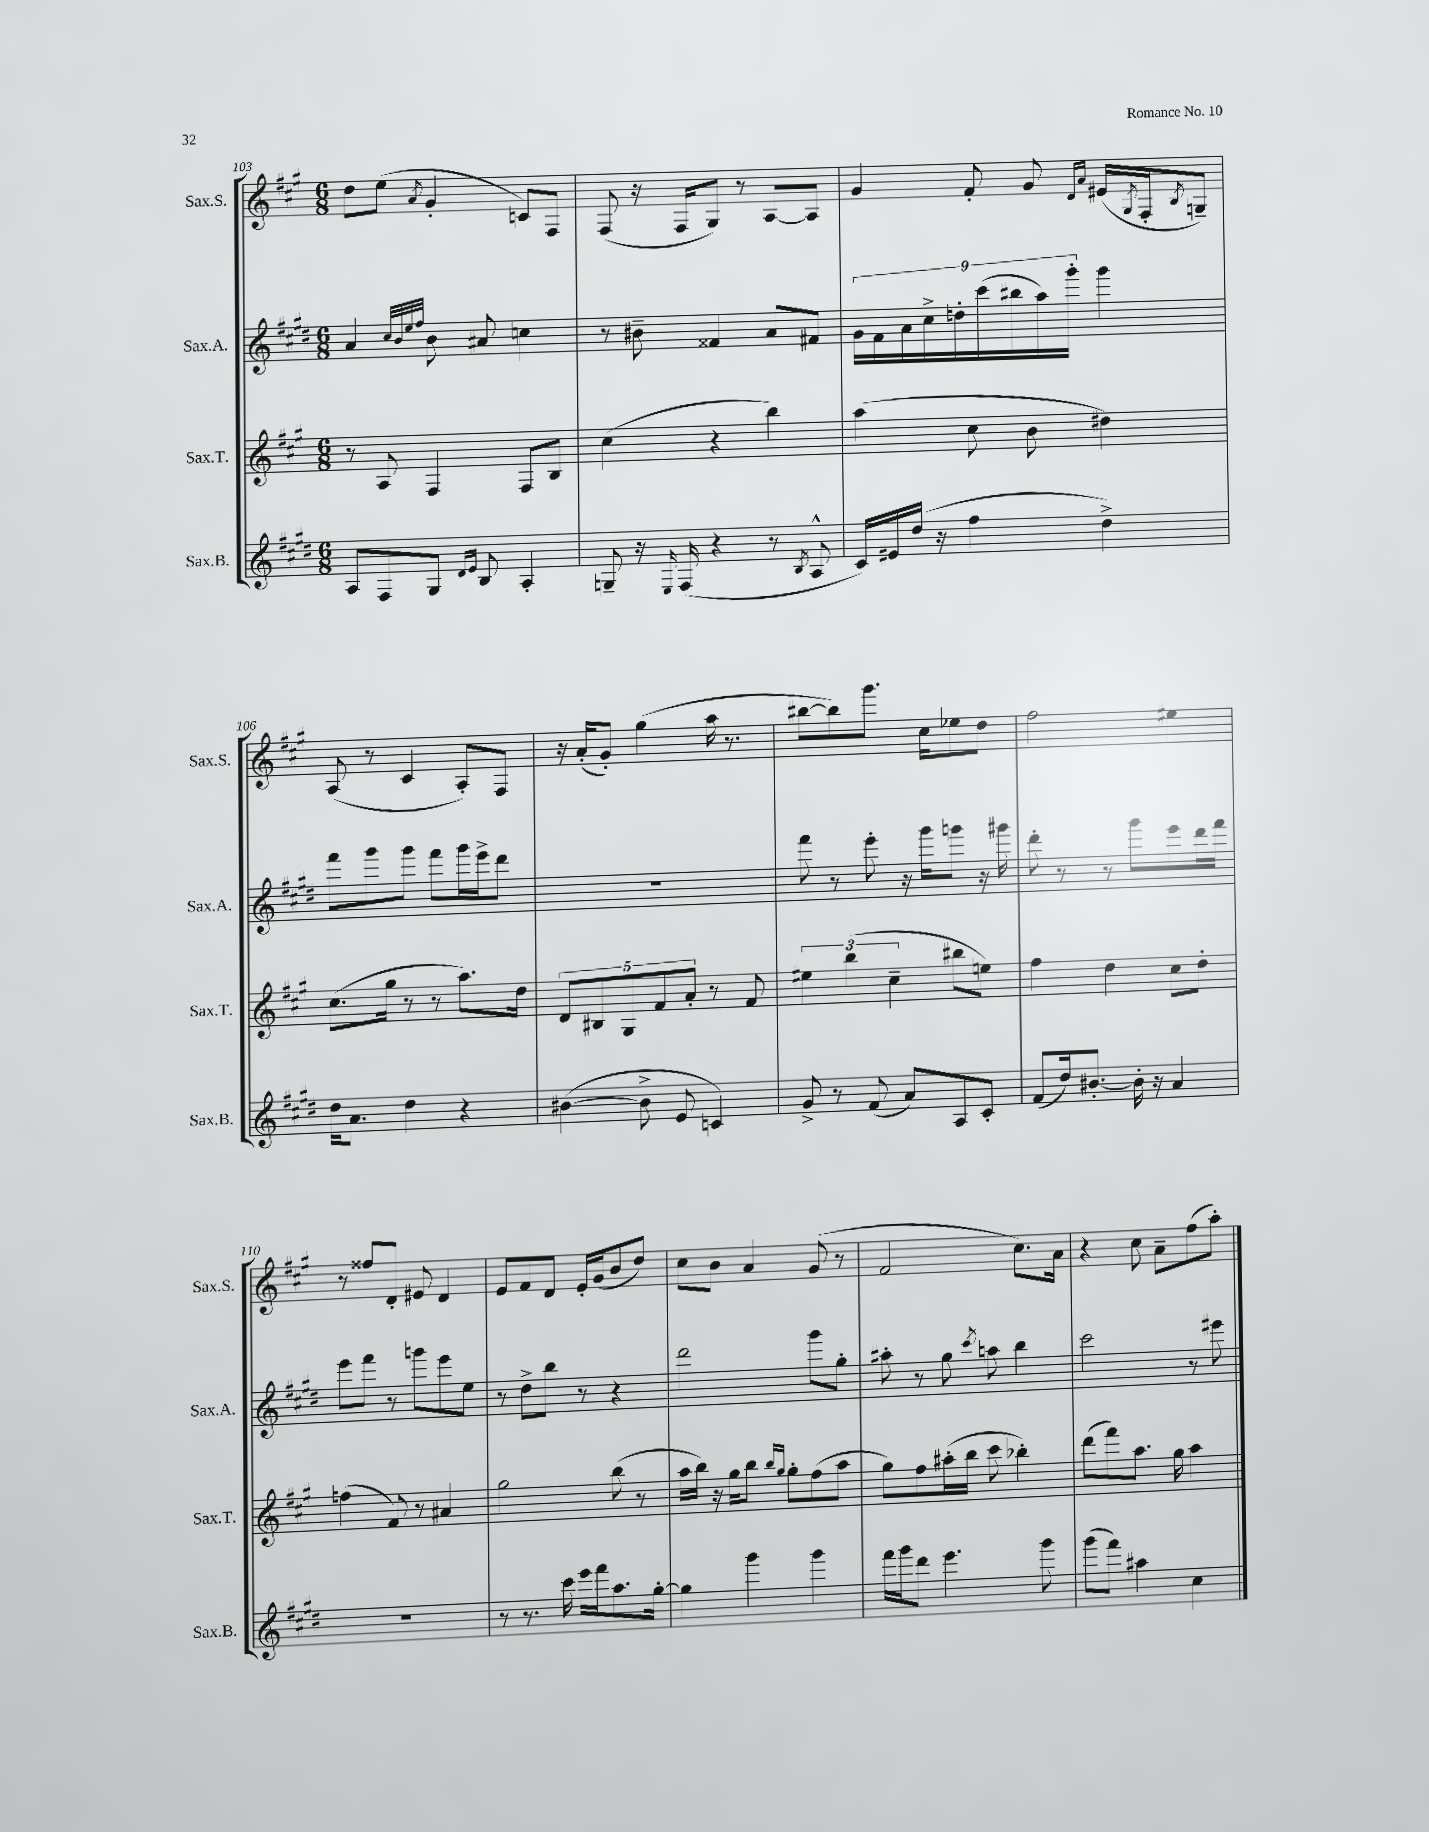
<<
\new StaffGroup <<
\new Staff = "s0" \with { instrumentName = "Sax.S." shortInstrumentName = "Sax.S." } {
    \clef treble \key a \major \numericTimeSignature \time 6/8
    d''8 e''8( \acciaccatura { a'8 } gis'4-. c'8) fis8 |
    fis8( r16 fis16 gis8) r8 a8~ a8 |
    gis'4 fis'8-. gis'8 \grace { d'16 a'16 } eis'16( \acciaccatura { gis8 } fis16-. \acciaccatura { b8 } g8--) |
    a8( r8 cis'4 a8-.) fis8 |
    r16 a'16-.( gis'8-.) gis''4( a''16 r8. |
    bis''8~ bis''8) gis'''8. cis''16 ees''8 d''8 |
    fis''2 eis''4 |
    r8 fisis''8 d'8-. eis'8 d'4 |
    e'8 fis'8 d'8 e'16-. gis'16( b'8 d''8) |
    cis''8 b'8 a'4 gis'8( r8 |
    fis'2 cis''8.) a'16 |
    r4 cis''8 a'8-- fis''8( a''8-.) \bar "|." |
}
\new Staff = "s1" \with { instrumentName = "Sax.A." shortInstrumentName = "Sax.A." } {
    \clef treble \key e \major \numericTimeSignature \time 6/8
    a'4 \grace { cis''32 b'32 e''32 fis''32 } b'8 ais'8 c''4 |
    r8 bis'8-- fisis'4 a'8 fis'8 |
    \tuplet 9/8 { gis'16 fis'16 a'16 cis''16-> d''16-. cis'''16( bis''16 a''16) gis'''16-. } gis'''4 |
    fis'''8 gis'''8 gis'''8 fis'''8 gis'''16 e'''16-> dis'''8 |
    R2. |
    fis'''8 r8 e'''8-. r16 gis'''16 g'''8 r16 gis'''16 |
    dis'''8-. r8 r8 gis'''8 e'''8 dis'''16 fis'''16 |
    e'''8 fis'''8 r8 g'''8 e'''8 e''8 |
    r8 dis''8-> b''8 r8 r4 |
    dis'''2 gis'''8 gis''8-. |
    ais''8-. r8 gis''8 \acciaccatura { cis'''8 } a''8 b''4 |
    cis'''2 r8 eis'''8 \bar "|." |
}
\new Staff = "s2" \with { instrumentName = "Sax.T." shortInstrumentName = "Sax.T." } {
    \clef treble \key a \major \numericTimeSignature \time 6/8
    r8 a8 fis4 fis8 b8 |
    cis''4( r4 b''4) |
    a''4( cis''8 b'8 dis''4) |
    cis''8.( gis''16 r8 r8 a''8.) d''16 |
    \tuplet 5/4 { d'8 bis8 gis8 fis'8 a'8-. } r8 fis'8 |
    \tuplet 3/2 { eis''4 b''4( cis''4-- } bis''8 e''8) |
    fis''4 d''4 cis''8 d''8-. |
    f''4( fis'8) r8 ais'4 |
    gis''2 b''8( r8 |
    a''16 b''16) r16 gis''16 b''8 \grace { b''16 gis''16 } gis''8-. fis''8( a''8 |
    gis''8) fis''8 ais''16-.( b''16 cis'''8 bes''4-.) |
    d'''8( fis'''8) a''8. gis''16 a''4 \bar "|." |
}
\new Staff = "s3" \with { instrumentName = "Sax.B." shortInstrumentName = "Sax.B." } {
    \clef treble \key e \major \numericTimeSignature \time 6/8
    a8 fis8 gis8 \grace { dis'16 e'16 } b8 a4-. |
    g8-- r16 \grace { e16 } fis16( r4 r8 \acciaccatura { b8 } a8-^ |
    cis'16) eis'16 dis''16( r16 fis''4 dis''4->) |
    dis''16 a'8. dis''4 r4 |
    bis'4~( bis'8-> e'8 c'4) |
    gis'8-> r8 fis'8( a'8) a8 cis'8-. |
    fis'8( dis''16) bis'8.~-. bis'16-. r16 a'4 |
    R2. |
    r8 r8. cis'''16 e'''16 fis'''16 a''8. gis''16~-. |
    gis''4 gis'''4 gis'''4 |
    fis'''16 gis'''16 dis'''8 e'''4. gis'''8 |
    gis'''8( fis'''8) ais''4 cis''4 \bar "|." |
}
>>
>>
\layout { \context { \Score currentBarNumber = #103 } }
